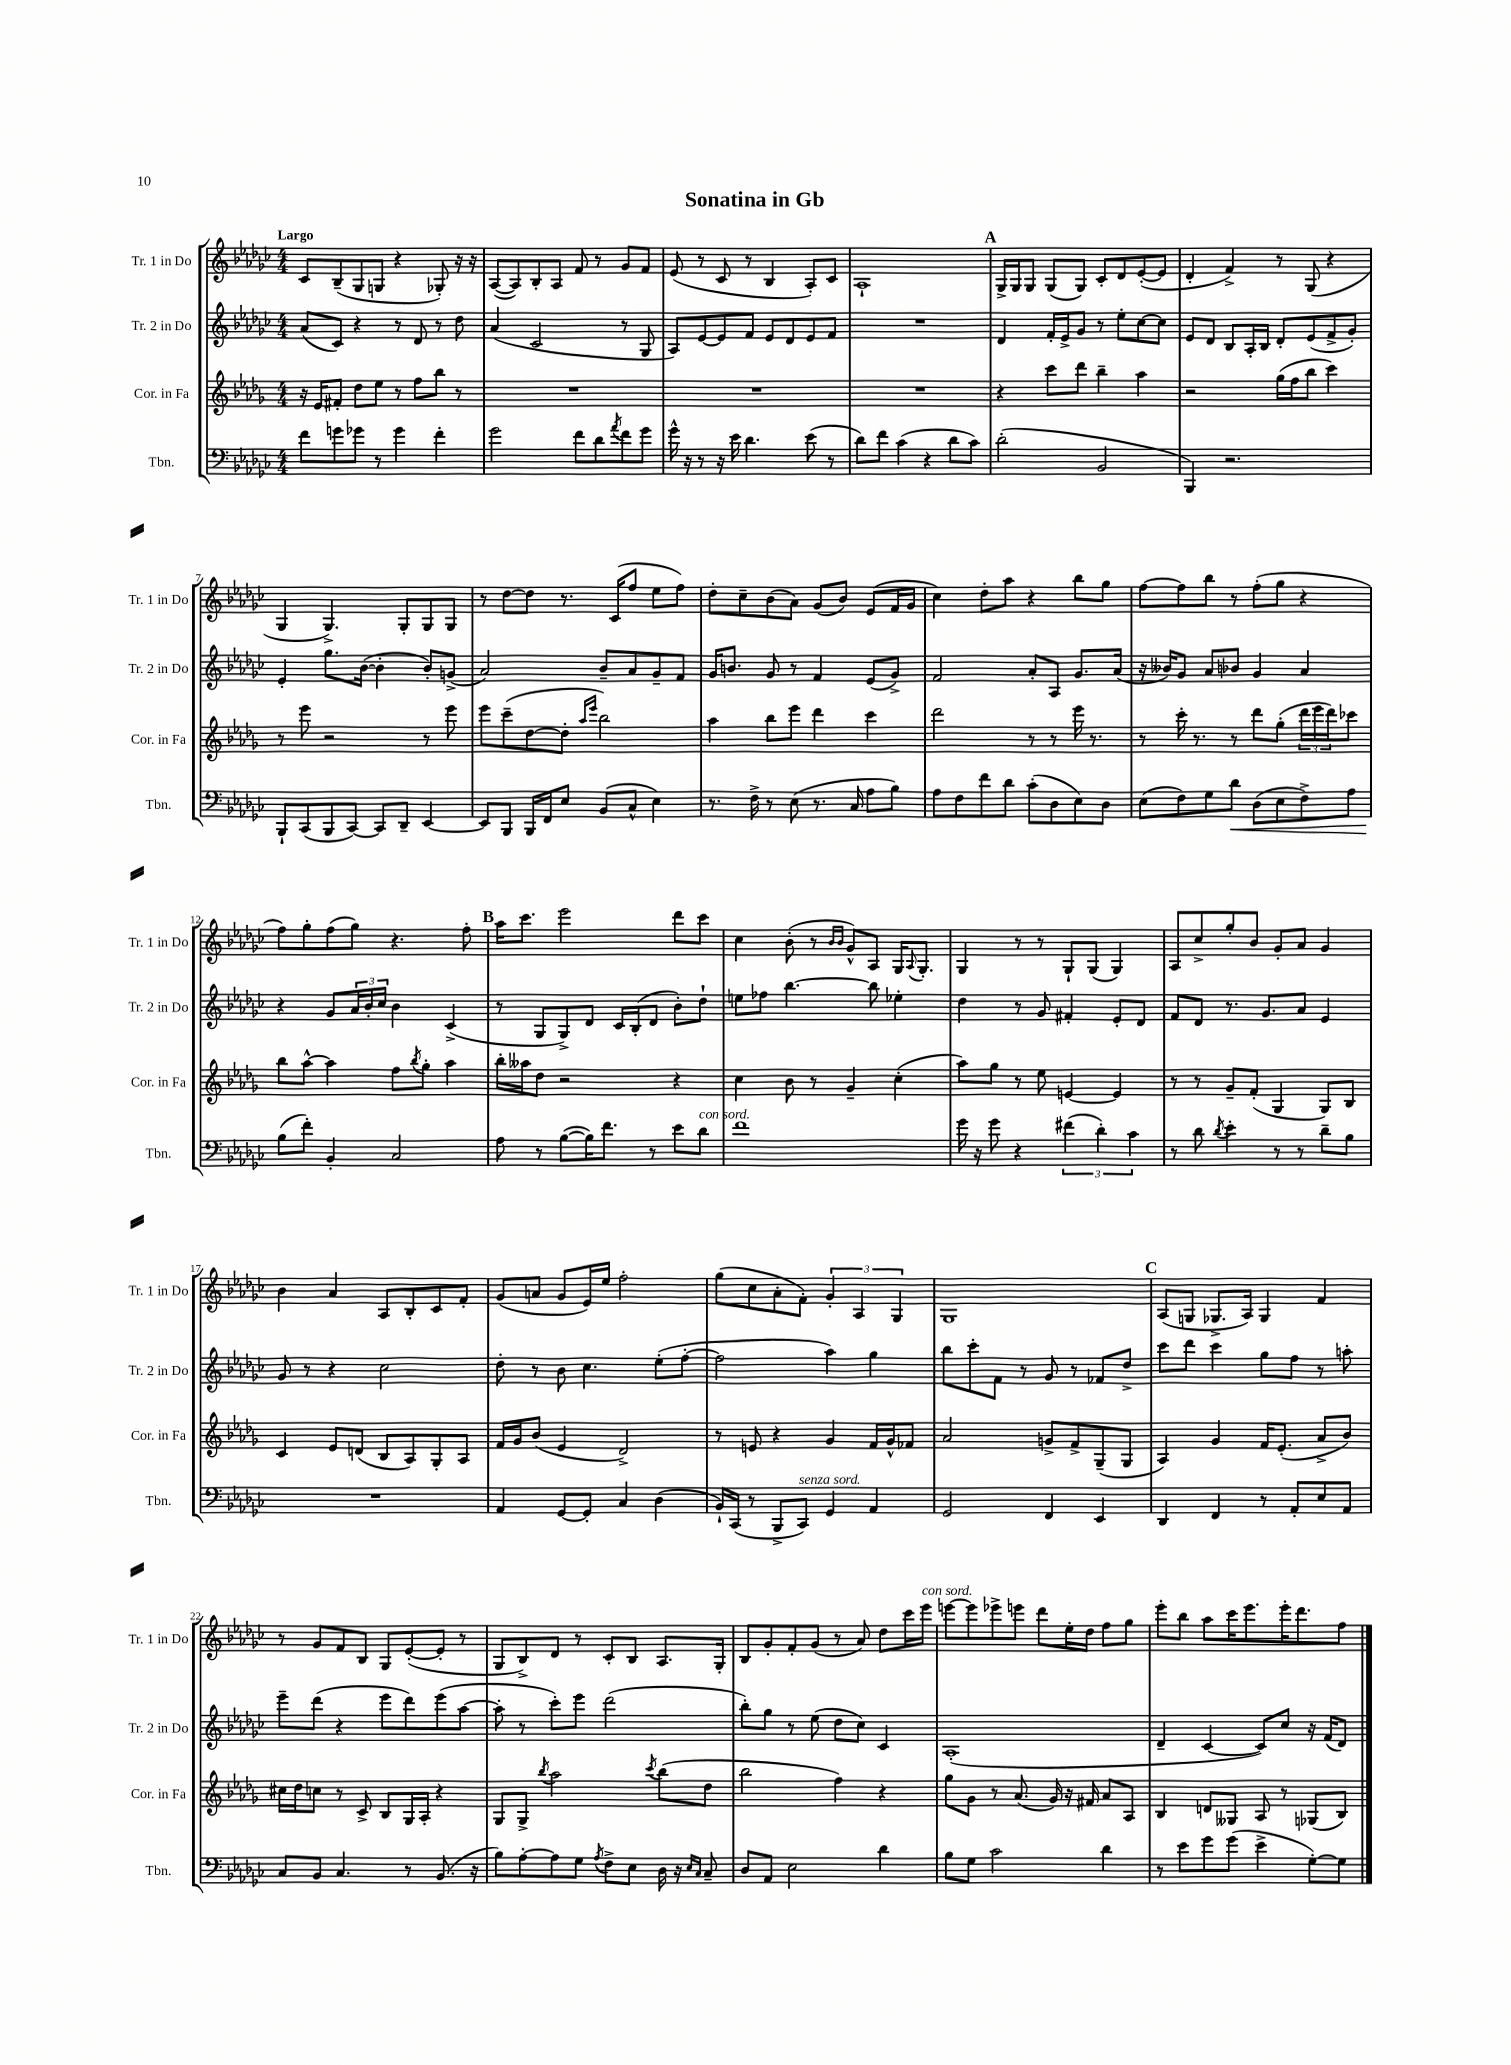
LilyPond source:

\header { title = "Sonatina in Gb" }
<<
\new StaffGroup <<
\new Staff = "s0" \with { instrumentName = "Tr. 1 in Do" shortInstrumentName = "Tr. 1 in Do" } {
    \clef treble \key ges \major \numericTimeSignature \time 4/4 \tempo "Largo"
    ces'8 bes8--( ges8 g8 r4 ges8-.) r16 r16 |
    aes8~( aes8) bes8-. aes8 f'8 r8 ges'8 f'8 |
    ees'8( r8 ces'8 r8 bes4 aes8-.) ces'8 |
    aes1-! |
    \mark \markup { \bold "A" } ges16-> ges16 ges8 ges8( ges8) ces'8-. des'8 ees'8~-.( ees'8 |
    des'4-. f'4->) r8 ges8( r4 |
    ges4 ges4.->) ges8-. ges8 ges8 |
    r8 des''8~ des''8 r8. ces'16( f''8 ees''8 f''8) |
    des''8-. ces''8-- bes'8( aes'8) ges'8( bes'8) ees'8( f'16 ges'16 |
    ces''4) des''8-. aes''8 r4 bes''8 ges''8 |
    f''8~ f''8 bes''8 r8 f''8-.( ges''8 r4 |
    f''8) ges''8-. f''8( ges''8) r4. f''8-. |
    \mark \markup { \bold "B" } aes''16 ces'''8. ees'''2 des'''8 ces'''8 |
    ces''4 bes'8-.( r8 \grace { bes'16 bes'16 } ges'8-^) aes8 ges16 \appoggiatura { aes8 } ges8.-. |
    ges4 r8 r8 ges8-! ges8( ges4) |
    aes8 ces''8-> ges''8-. bes'8 ges'8-. aes'8 ges'4 |
    bes'4 aes'4 aes8 bes8-. ces'8 f'8-. |
    ges'8( a'8 ges'8 ees'16) ees''16 f''2-. |
    ges''8( ces''8 aes'8-. f'8-.) \tuplet 3/2 { ges'4-. aes4 ges4 } |
    ges1 |
    \mark \markup { \bold "C" } aes8( g8 ges8.-> aes16) ges4 f'4 |
    r8 ges'8 f'8 bes8 ges8 ees'8~-.( ees'8-. r8 |
    ges8 bes8->) des'8 r8 ces'8-. bes8 aes8. ges16-. |
    bes8 ges'8-. f'8-. ges'8( r8 aes'8) des''8 ces'''16 ees'''16^\markup { \italic "con sord." } |
    e'''8~ e'''8 ees'''8-> e'''8 des'''8 ees''16-. des''16 f''8 ges''8 |
    ees'''8-. bes''8 aes''8 ces'''16 ees'''8. ees'''16-. des'''8. f''8 \bar "|." |
}
\new Staff = "s1" \with { instrumentName = "Tr. 2 in Do" shortInstrumentName = "Tr. 2 in Do" } {
    \clef treble \key ges \major \numericTimeSignature \time 4/4
    aes'8( ces'8) r4 r8 des'8 r8 des''8 |
    aes'4( ces'2 r8 ges8 |
    aes8) ees'8~ ees'8 f'8 ees'8 des'8 ees'8 f'8 |
    R1 |
    \mark \markup { \bold "A" } des'4 f'16-. ees'16-> ges'8 r8 ees''8-. ces''8~ ces''8 |
    ees'8 des'8 bes8 aes16-. bes16 des'8-. ees'8( f'8-> ges'8-.) |
    ees'4-. ges''8. bes'16~( bes'4-. bes'8-.) g'8->( |
    aes'2) bes'8-- aes'8 ges'8-- f'8 |
    ges'16 b'8. ges'8 r8 f'4 ees'8( ges'8->) |
    f'2 aes'8-. aes8 ges'8. aes'16( |
    r16 beses'16) ges'8 aes'8 bes'8 ges'4 aes'4 |
    r4 ges'8 \tuplet 3/2 { aes'16 bes'16-. ces''16 } bes'4 ces'4->( |
    \mark \markup { \bold "B" } r8 ges8 ges8->) des'8 ces'16 bes16-.( des'8 bes'8-.) des''8-! |
    e''8 fes''8 bes''4.~ bes''8 ees''4-. |
    des''4 r8 ges'8 fis'4-. ees'8-. des'8 |
    f'8 des'8 r8. ges'8. aes'8 ees'4 |
    ges'8 r8 r4 ces''2 |
    des''8-. r8 bes'8 ces''4. ees''8-.( f''8~-. |
    f''2 aes''4) ges''4 |
    bes''8 ces'''8-. f'8 r8 ges'8 r8 fes'8 des''8-> |
    \mark \markup { \bold "C" } ces'''8 des'''8 ces'''4 ges''8 f''8 r8 a''8-. |
    ees'''8-- des'''8( r4 ees'''8 des'''8) ees'''8( aes''8~ |
    aes''8-. r8 ces'''8-.) ees'''8 des'''2( |
    bes''8-.) ges''8 r8 ees''8( des''8 ces''8) ces'4 |
    aes1-.( |
    des'4-- ces'4~ ces'8) ces''8 r16 f'16( des'8) \bar "|." |
}
\new Staff = "s2" \with { instrumentName = "Cor. in Fa" shortInstrumentName = "Cor. in Fa" } {
    \clef treble \key des \major \numericTimeSignature \time 4/4
    r16 ees'16 fis'8-. des''8 ees''8 r8 f''8 bes''8 r8 |
    R1 |
    R1 |
    R1 |
    \mark \markup { \bold "A" } r4 c'''8 des'''8 bes''4-- aes''4 |
    r2 ges''16( f''16 bes''8 c'''4) |
    r8 ees'''8 r2 r8 ees'''8 |
    ees'''8 c'''8--( des''8~ des''8-. \grace { aes''16 ees'''16 } bes''2) |
    aes''4 bes''8 ees'''8 des'''4 c'''4 |
    des'''2 r8 r8 ees'''16 r8. |
    r8 c'''16-. r8. r8 des'''8 ges''8-.( \tuplet 3/2 { des'''16 ees'''16 des'''16) } ces'''8 |
    bes''8 aes''8~-^ aes''4 f''8 \acciaccatura { bes''8 } ges''8-. aes''4 |
    \mark \markup { \bold "B" } bes''16-. aeses''16 des''8 r2 r4 |
    c''4 bes'8 r8 ges'4-- c''4-.( |
    aes''8) ges''8 r8 ees''8 e'4~ e'4 |
    r8 r8 ges'8-- f'8-.( ges4 ges8) bes8 |
    c'4 ees'8 d'8( bes8 aes8) ges8-. aes8 |
    f'16 ges'16 bes'8( ees'4 des'2->) |
    r8 e'8 r4 ges'4 f'16 ges'16-^ fes'8 |
    aes'2 g'8-> f'8-> ges8--( ges8 |
    \mark \markup { \bold "C" } aes4) ges'4 f'16 ees'8.-.( aes'8-> bes'8) |
    cis''16 des''16 c''8 r8 c'8-> bes8 ges16 aes16-. r4 |
    ges8 ges8-> \acciaccatura { bes''8 } aes''2 \acciaccatura { c'''8 } bes''8( des''8 |
    bes''2 f''4) r4 |
    ges''8 ges'8 r8 aes'8.( ges'16) r16 fis'16 aes'8 aes8 |
    bes4 d'8 geses8 aes8 r8 ges8( bes8) \bar "|." |
}
\new Staff = "s3" \with { instrumentName = "Tbn." shortInstrumentName = "Tbn." } {
    \clef bass \key ges \major \numericTimeSignature \time 4/4
    f'8 g'8 ges'8 r8 ges'4 f'4-. |
    ges'2 f'8 des'8 \acciaccatura { aes'8 } f'8 ges'8 |
    ges'16-^ r16 r8 r16 ees'16 des'4. ees'8( r8 |
    des'8) f'8 ces'4( r4 des'8 ces'8) |
    \mark \markup { \bold "A" } des'2-.( bes,2 |
    bes,,4) r2. |
    bes,,8-! ces,8( bes,,8 ces,8~) ces,8 des,8-- ees,4~ |
    ees,8 bes,,8 bes,,16 f,16 ees8 bes,8( ces8-^ ees4) |
    r8. f16-> r8 ees8( r8. ces16 aes8 bes8) |
    aes8 f8 f'8 des'8 ces'8-.( des8 ees8) des8 |
    ees8( f8) ges8 des'8\< des8( ees8 f8->) aes8 |
    bes8\!( f'8-.) bes,4-. ces2 |
    \mark \markup { \bold "B" } aes8 r8 bes8~( bes16) f'8. r8 ees'8 des'8^\markup { \italic "con sord." } |
    f'1 |
    ges'16 r16 ges'8 r4 \tuplet 3/2 { fis'4( des'4-.) ces'4 } |
    r8 des'8 \acciaccatura { des'8 } ees'4-. r8 r8 des'8-- bes8 |
    R1 |
    aes,4 ges,8~ ges,8-. ces4 des4( |
    bes,16-!) ces,16( r8 bes,,8-> ces,8^\markup { \italic "senza sord." }) ges,4 aes,4 |
    ges,2 f,4 ees,4 |
    \mark \markup { \bold "C" } des,4 f,4 r8 aes,8-. ees8 aes,8 |
    ces8 bes,8 ces4. r8 bes,8.( r16 |
    bes8) aes8~-. aes8 ges8 \acciaccatura { aes8 } f8-> ees8 des16 r16 \grace { ees16 ces16 } ces8-- |
    des8 aes,8 ees2 des'4 |
    bes8 ges8 ces'2 des'4 |
    r8 ees'8 ges'8 ges'8( ees'4-> ges8~-.) ges8 \bar "|." |
}
>>
>>
